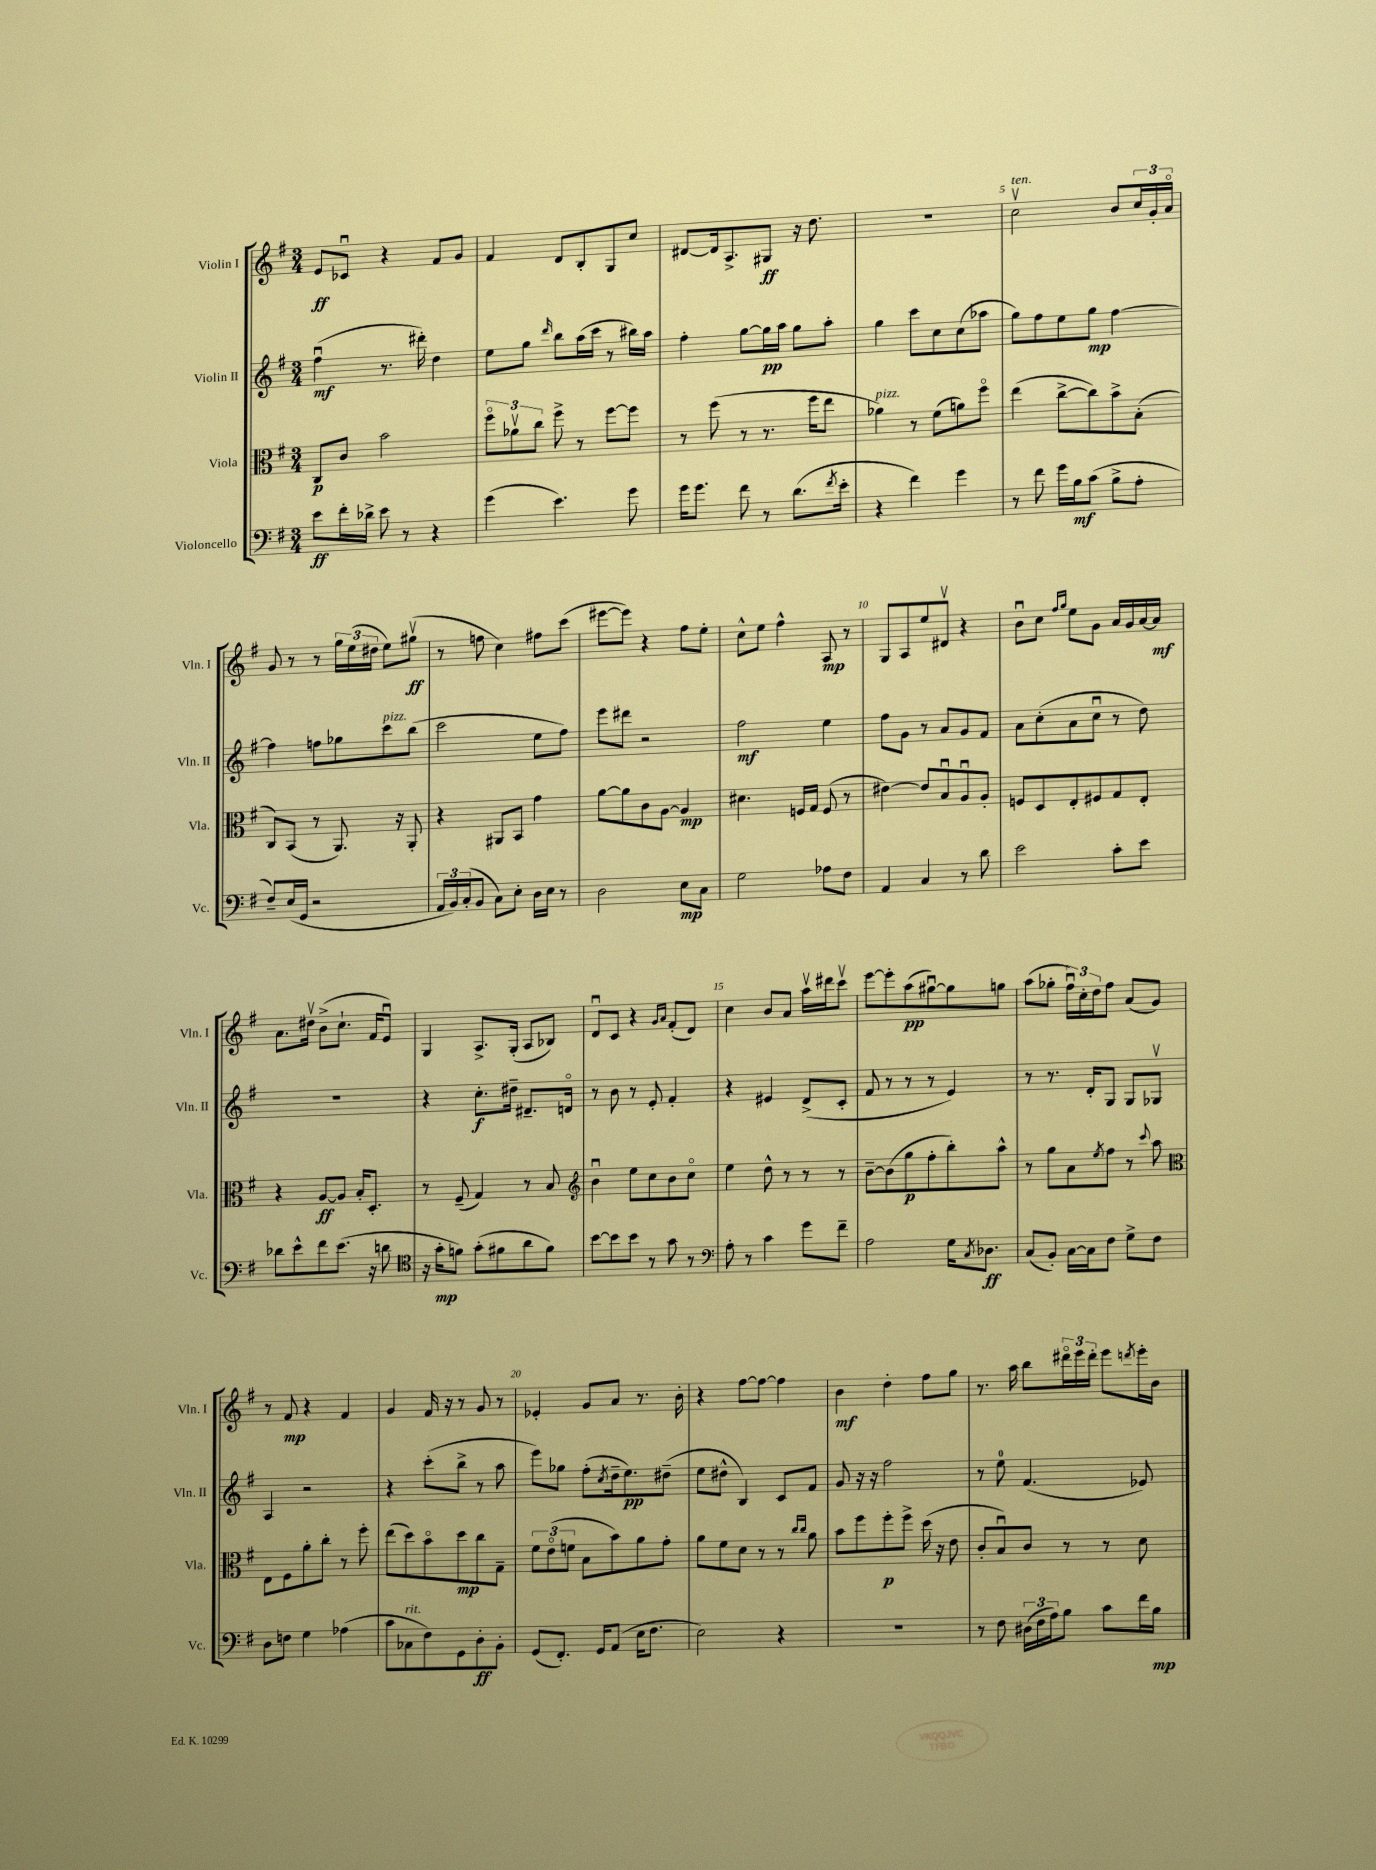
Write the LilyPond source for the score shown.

<<
\new StaffGroup <<
\new Staff = "s0" \with { instrumentName = "Violin I" shortInstrumentName = "Vln. I" } {
    \clef treble \key g \major \numericTimeSignature \time 3/4
    e'8\ff ces'8\downbow r4 fis'8 g'8 |
    fis'4 d'8 b8-. g8 c''8 |
    dis'8~ dis'16 a8.-> gis8\ff r16 d''8. |
    R2. |
    c''2\upbow^\markup { \italic "ten." } b'8 \tuplet 3/2 { c''16 g'16-. a'16\flageolet } |
    g'8 r8 r8 \tuplet 3/2 { g''16 e''16( dis''16 } e''8) gis''8\upbow\ff( |
    r8 f''8 c''4) fis''8 c'''8( |
    eis'''8~ eis'''8) r4 fis''8 e''8-. |
    c''8-^ e''8 fis''4-^ a8\mp r8 |
    g8 a8 e''8 dis'8\upbow r4 |
    b'8\downbow c''8 \grace { fis''16 g''16 } e''8 g'8 a'16 g'16 a'16~ a'16\mf |
    a'8. dis''16\upbow b'8->( c''8.-! fis'16 e'8\downbow) |
    g4 a8.-> g16-.( a8 bes8) |
    d'8\downbow c'8 r4 \grace { g'16 a'16 } fis'8-.( d'8) |
    c''4 b'8 a'8 a''16\upbow dis'''16 c'''8\upbow |
    e'''8~ e'''8-. a''8\pp( gis''8~\downbow) gis''8 g''8 |
    a''8( ges''8-. \tuplet 3/2 { fis''16\downbow) c''16-. d''16 } fis''8 a'8( g'8) |
    r8 fis'8\mp r4 fis'4 |
    g'4 fis'16 r16 r8 g'8 r8 |
    ees'4-. g'8 a'8 r8. b'16-. |
    r4 fis''8~ fis''8~ fis''4 |
    b'4\mf d''4-. fis''8 g''8 |
    r8. a''16 b''8 \tuplet 3/2 { dis'''16\flageolet e'''16 dis'''16-. } e'''8 \acciaccatura { d'''8 } e'''16-. b'16 \bar "|." |
}
\new Staff = "s1" \with { instrumentName = "Violin II" shortInstrumentName = "Vln. II" } {
    \clef treble \key g \major \numericTimeSignature \time 3/4
    fis''4\downbow\mf( r8. dis'''16-.) d''4 |
    e''8 g''8 \grace { d'''16 } b''8 a''16( c'''16 r8 bis''16) a''16 |
    fis''4-. g''8~ g''16\pp a''16 g''8 a''8-. |
    g''4 c'''8 c''8 c''8( aes''8 |
    g''8) fis''8 e''8 g''8\mp fis''4~ |
    fis''4 f''8 ges''8 c'''8^\markup { \italic "pizz." } b''8( |
    c'''2 e''8 fis''8) |
    e'''8 dis'''8 r2 |
    fis''2\mf e''4 |
    fis''8 g'8 r8 a'8 g'8 fis'8 |
    a'8 c''8-.( a'8 c''8\downbow r8 d''8) |
    R2. |
    r4 c''8.-.\f dis''16-- dis'8.-- d'16\flageolet |
    r8 b'8 r8 e'8-. fis'4-. |
    r4 eis'4 d'8->( c'8-. |
    fis'8 r8 r8 r8 e'4) |
    r8 r8. d'16-. g8 g8 ges8\upbow |
    a4 r2 |
    r4 c'''8-.( b''8-> r8 a''8 |
    e'''8) ges''8 fis''8-.( \acciaccatura { c''8 } d''16-- e''8.\pp) dis''8--( |
    e''8 dis''8-^ b4) c'8 fis'8 |
    g'8 r16 r16 fis''2 |
    r8 e''8-0 fis'4.( ees'8) \bar "|." |
}
\new Staff = "s2" \with { instrumentName = "Viola" shortInstrumentName = "Vla." } {
    \clef alto \key g \major \numericTimeSignature \time 3/4
    c8\p c'8 b'2 |
    \tuplet 3/2 { fis''8\flageolet aes'8\upbow c''8 } fis''8-> r8 fis''8~ fis''8 |
    r8 fis''8( r8 r8. fis''16 e''8 |
    aes'4^\markup { \italic "pizz." }) r8 fis'8( a'8) fis''8\flageolet |
    e''4( c''8~-> c''8) b'8-> b8-.( |
    c8) b,8( r8 a,8.) r16 a,8-. |
    r4 ais,8 b,8 g'4 |
    a'8~ a'8 c'8 a8~ a4\mp |
    dis'4. f16 g16 f8( r8 |
    eis'4~) eis'8 b8\downbow a8\downbow a8-. |
    f8 d8 e8-. fis8 g8 e8-. |
    r4 a8~\ff a8 b16-. d8.-. |
    r8 fis8--( g4) r8 b8 |
    \clef treble b'4\downbow e''8 c''8 b'8 c''8\flageolet |
    e''4 d''8-^ r8 r8 r8 |
    b'8~-- b'8( g''8\p fis''8-. b''8-.) a''8-^ |
    r8 g''8 a'8 \acciaccatura { e''8 } fis''8 r8 \appoggiatura { c'''8 } a''8 |
    \clef alto e8 fis8 a'8-. c''8-. r8 fis''8-. |
    e''8( d''8) b'8\flageolet d''8\mp c''8 g8-- |
    \tuplet 3/2 { fis'8 e'8\flageolet( f'8 } b8 b'8) a'8 g'8-. |
    a'8 fis'8 d'8 r8 r8 \grace { c''16 c''16 } a'8 |
    b'8 fis''8 fis''8-.\p fis''8-> d''16( r16 e'8 |
    c'8-. b8\downbow) c'8 r8 r8 d'8 \bar "|." |
}
\new Staff = "s3" \with { instrumentName = "Violoncello" shortInstrumentName = "Vc." } {
    \clef bass \key g \major \numericTimeSignature \time 3/4
    e'8\ff fis'16-. des'16-> e'8 r8 r4 |
    g'4( e'4.) g'8 |
    g'16 g'8. fis'8 r8 d'8.( \acciaccatura { fis'8 } e'16-. |
    r4 fis'4) g'4 |
    r8 fis'8 g'16 b16\mf c'8( b8-> a8-. |
    fis8--) e16( g,16 r2 |
    \tuplet 3/2 { a,16 b,16) c16-.( } b,8 c8) e8-. d16 e16 r8 |
    d2 e8\mp c8 |
    g2 aes8 fis8 |
    a,4 c4 r8 d'8 |
    e'2 c'8-. e'8 |
    des'8 e'8-^ fis'8 e'8.( r16 d'8 |
    \clef tenor r16 g'16-.\mp f'8) g'8-.( fis'8 a'8 fis'8) |
    b'8~ b'8 b'8 r8 g'8 r8 |
    \clef bass a8-. r8 c'4 g'8 fis'8-- |
    a2 g16 \acciaccatura { c8 } des8.\ff |
    c8( b,8-.) c16~ c16 fis8 g8-> fis8 |
    d8 f8 g4 aes4( |
    c'8 ces8^\markup { \italic "rit." } fis8) g,8 d8-.\ff b,8-. |
    g,8( fis,8.-.) g,16 a,8( e16 fis8. |
    e2) r4 |
    R2. |
    r8 fis8 \tuplet 3/2 { dis16( fis16 a16) } b8 c'8 fis'16 b16\mp \bar "|." |
}
>>
>>
\layout { \context { \Score \override BarNumber.break-visibility = ##(#f #t #t) barNumberVisibility = #(every-nth-bar-number-visible 5) } }
